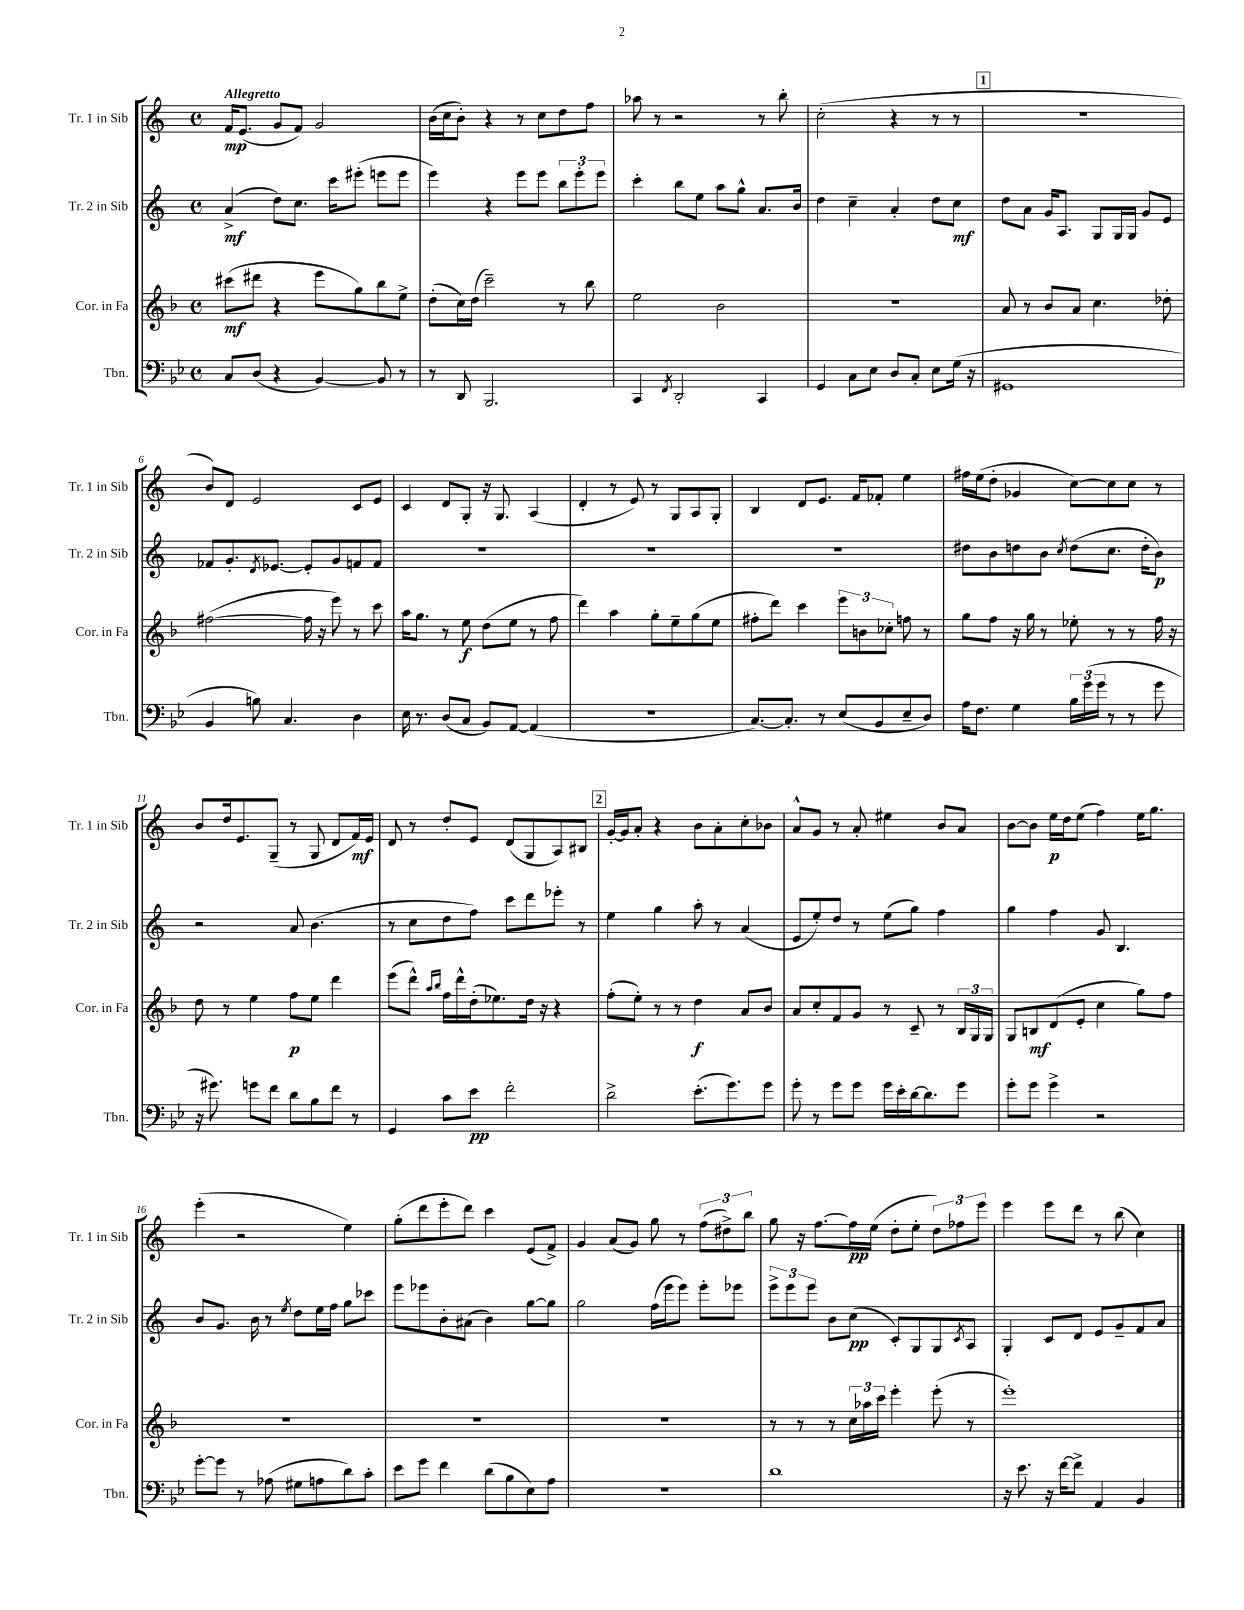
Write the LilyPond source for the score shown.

<<
\new StaffGroup <<
\new Staff = "s0" \with { instrumentName = "Tr. 1 in Sib" shortInstrumentName = "Tr. 1 in Sib" } {
    \clef treble \key c \major \defaultTimeSignature \time 4/4 \tempo "Allegretto"
    f'16\mp e'8.( g'8 f'8) g'2 |
    b'16( c''16 b'8-.) r4 r8 c''8 d''8 f''8 |
    aes''8 r8 r2 r8 b''8-. |
    c''2-.( r4 r8 r8 |
    \mark \markup { \box "1" } R1 |
    b'8) d'8 e'2 c'8 e'8 |
    c'4 d'8 g8-. r16 g8. a4( |
    d'4-. r8 e'8) r8 g8 a8 g8-. |
    b4 d'8 e'8. f'16 fes'8-. e''4 |
    fis''16 e''16( d''8-. ges'4 c''8~) c''8 c''8 r8 |
    b'8 d''16 e'8. g8--( r8 g8 d'8 f'16\mf) e'16 |
    d'8 r8 d''8-. e'8 d'8( g8 a8) bis8 |
    \mark \markup { \box "2" } g'16~-. g'16 a'8-. r4 b'8 a'8-. c''8-. bes'8 |
    a'8-^ g'8 r8 a'8-. eis''4 b'8 a'8 |
    b'8~ b'8 e''16\p d''16 e''8( f''4) e''16 g''8. |
    e'''4-.( r2 e''4) |
    g''8-.( d'''8 e'''8-. d'''8) c'''4 e'8( f'8->) |
    g'4 a'8( g'8) g''8 r8 \tuplet 3/2 { f''8( dis''8->) b''8 } |
    g''8 r16 f''8.~ f''16\pp e''16( d''8-. e''8-. \tuplet 3/2 { d''8) fes''8 e'''8 } |
    e'''4 e'''8 d'''8 r8 b''8( c''4) \bar "|." |
}
\new Staff = "s1" \with { instrumentName = "Tr. 2 in Sib" shortInstrumentName = "Tr. 2 in Sib" } {
    \clef treble \key c \major \defaultTimeSignature \time 4/4
    a'4->\mf( d''8) c''8. c'''16 eis'''8-.( e'''8 e'''8 |
    e'''4) r4 e'''8 e'''8 \tuplet 3/2 { b''8 e'''8-. e'''8 } |
    c'''4-. b''8 e''8 a''8 g''8-^ a'8. b'16 |
    d''4 c''4-- a'4-. d''8 c''8\mf |
    \mark \markup { \box "1" } d''8 a'8 g'16 a8. g8 g16 g16 g'8 e'8 |
    fes'8 g'8.-. \acciaccatura { d'8 } ees'8.~ ees'8-. g'8 f'8 f'8 |
    R1 |
    R1 |
    R1 |
    dis''8 b'8 d''8 b'8 \acciaccatura { c''8 } d''8( c''8. d''16-. b'8\p) |
    r2 a'8 b'4.( |
    r8 c''8 d''8 f''8) c'''8 d'''8 ees'''8-. r8 |
    \mark \markup { \box "2" } e''4 g''4 a''8-. r8 a'4( |
    e'8 e''8-.) d''8 r8 e''8( g''8) f''4 |
    g''4 f''4 g'8 b4. |
    b'8 g'8. b'16 r8 \acciaccatura { e''8 } d''8 e''16 f''16 g''8 ces'''8 |
    e'''8 ees'''8 b'8-. ais'8( b'4) g''8~ g''8 |
    g''2 f''16( e'''16 e'''8) e'''8-. ees'''8 |
    \tuplet 3/2 { e'''8-> e'''8 e'''8 } b'8 c''8\pp( c'8-.) g8 g8 \acciaccatura { c'8 } a8 |
    g4-. c'8 d'8 e'8 g'8-- f'8 a'8 \bar "|." |
}
\new Staff = "s2" \with { instrumentName = "Cor. in Fa" shortInstrumentName = "Cor. in Fa" } {
    \clef treble \key f \major \defaultTimeSignature \time 4/4
    cis'''8\mf( dis'''8 r4 e'''8 g''8) bes''8 e''8-> |
    d''8-.( c''16) d''16( c'''2--) r8 bes''8 |
    e''2 bes'2 |
    R1 |
    \mark \markup { \box "1" } a'8 r8 bes'8 a'8 c''4. des''8-. |
    fis''2~( fis''16 r16 e'''8) r8 c'''8 |
    a''16 g''8. r8 e''8\f d''8( e''8 r8 f''8 |
    d'''4) a''4 g''8-. e''8-- g''8( e''8 |
    fis''8-. d'''8) c'''4 \tuplet 3/2 { e'''8 b'8 ces''8-. } f''8 r8 |
    g''8 f''8 r16 g''16 r8 ees''8-. r8 r8 f''16 r16 |
    d''8 r8 e''4 f''8\p e''8 d'''4 |
    e'''8( d'''8-^) \grace { a''16 bes''16 } f''16 d'''16-^ d''16-.( ees''8.) d''16 r16 r4 |
    \mark \markup { \box "2" } f''8-.( e''8-.) r8 r8 d''4\f a'8 bes'8 |
    a'8 c''8-. f'8 g'8 r8 c'8-- r8 \tuplet 3/2 { bes16 g16 g16 } |
    g8 b8\mf d'8( e'8-. c''4 g''8) f''8 |
    R1 |
    R1 |
    R1 |
    r8 r8 r8 \tuplet 3/2 { c''16 aes''16 c'''16 } e'''4-. e'''8-.( r8 |
    e'''1-.) \bar "|." |
}
\new Staff = "s3" \with { instrumentName = "Tbn." shortInstrumentName = "Tbn." } {
    \clef bass \key bes \major \defaultTimeSignature \time 4/4
    c8 d8( r4 bes,4~) bes,8 r8 |
    r8 d,8 bes,,2. |
    c,4 \acciaccatura { f,8 } d,2-. c,4 |
    g,4 c8 ees8 d8 c8-. ees8 g16( r16 |
    \mark \markup { \box "1" } gis,1 |
    bes,4 b8) c4. d4 |
    ees16 r8. d8( c8 bes,8) a,8~ a,4( |
    R1 |
    c8.~) c8.-. r8 ees8( bes,8 ees8-- d8) |
    a16 f8. g4 \tuplet 3/2 { bes16 g'16( g'16 } r8 r8 g'8 |
    r16 gis'8.) g'8 f'8 d'8 bes8 f'8 r8 |
    g,4 c'8 ees'8\pp f'2-. |
    \mark \markup { \box "2" } d'2-> ees'8.-.( g'8.) g'8 |
    g'8-. r8 g'8 g'8 g'16 ees'16-. d'16~ d'8. g'8 |
    g'8-. g'8 g'4-> r2 |
    g'8~-. g'8 r8 aes8( gis8 a8 d'8) c'8-. |
    ees'8 g'8 f'4 d'8( bes8 ees8) a8 |
    R1 |
    d'1 |
    r16 ees'8. r16 f'16~ f'8-> a,4 bes,4 \bar "|." |
}
>>
>>
